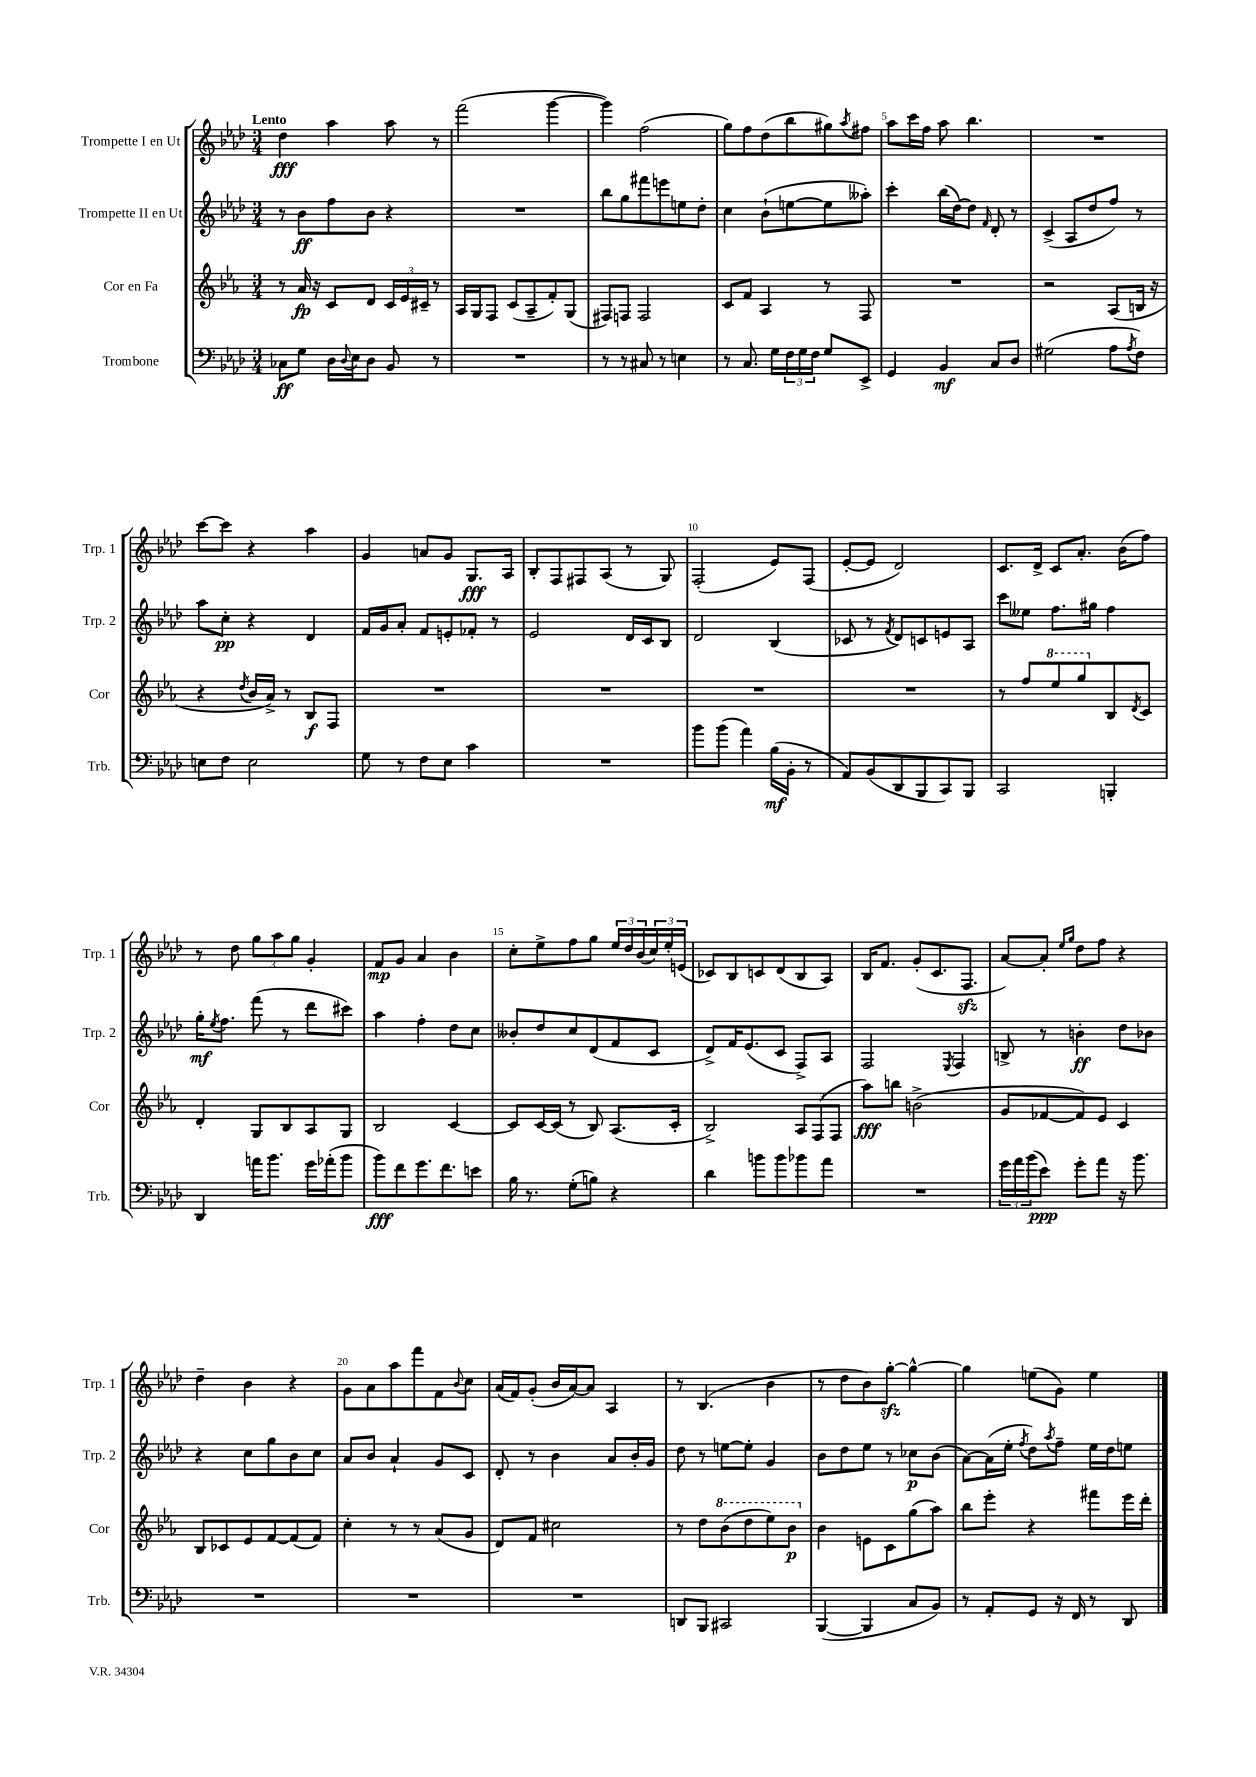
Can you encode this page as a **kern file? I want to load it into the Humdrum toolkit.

**kern	**dynam	**kern	**dynam	**kern	**dynam	**kern	**dynam
*part4	*part4	*part3	*part3	*part2	*part2	*part1	*part1
*staff4	*staff4	*staff3	*staff3	*staff2	*staff2	*staff1	*staff1
*I"Trombone	*	*I"Cor en Fa	*	*I"Trompette II en Ut	*	*I"Trompette I en Ut	*
*I'Trb.	*	*I'Cor	*	*I'Trp. 2	*	*I'Trp. 1	*
*clefF4	*	*clefG2	*	*clefG2	*	*clefG2	*
*k[b-e-a-d-]	*	*k[b-e-a-]	*	*k[b-e-a-d-]	*	*k[b-e-a-d-]	*
*M3/4	*	*M3/4	*	*M3/4	*	*M3/4	*
=1	=1	=1	=1	=1	=1	=1	=1
!	!	!	!	!	!	!LO:TX:a:B:t=Lento	!
8C-X\L	ff	8r	.	8r	.	4dd-\	fff
8G\J	.	16a-/	fp	8b-\L	ff	.	.
.	.	16r	.	.	.	.	.
16D-\LL	.	8c/L	.	8ff\	.	4aa-\	.
8qqD-/	.	.	.	.	.	.	.
16E-\J	.	.	.	.	.	.	.
8D-\J	.	8d/J	.	8b-\J	.	.	.
8BB-/	.	24c/LL	.	4r	.	8aa-\	.
.	.	24e-/	.	.	.	.	.
.	.	24c#X~/JJ	.	.	.	.	.
8r	.	8r	.	.	.	8r	.
=2	=2	=2	=2	=2	=2	=2	=2
2.r	.	16A-/LL	.	2.r	.	(2fff\	.
.	.	16G/J	.	.	.	.	.
.	.	8F/J	.	.	.	.	.
.	.	(8c/L	.	.	.	.	.
.	.	8A-~/	.	.	.	.	.
.	.	8f'/)	.	.	.	[4ggg\	.
.	.	(8G/J	.	.	.	.	.
=3	=3	=3	=3	=3	=3	=3	=3
8r	.	8F#X/L)	.	8bb-\L	.	4ggg\])	.
8r	.	8Fn/J	.	8gg\	.	.	.
8C#X/	.	2F/	.	8fff#X\	.	(2ff\	.
8r	.	.	.	8eeen\	.	.	.
4En\	.	.	.	8een\	.	.	.
.	.	.	.	8dd-'\J	.	.	.
=4	=4	=4	=4	=4	=4	=4	=4
8r	.	8c/L	.	4cc\	.	8gg\L)	.
8.C/	.	8f/J	.	.	.	8ff\	.
.	.	4A-/	.	(8b-`\L	.	(8dd-\	.
16G\LL	.	.	.	.	.	.	.
24F\	.	.	.	[8een\	.	8bb-\	.
24G\	.	.	.	.	.	.	.
24F\JJ	.	.	.	.	.	.	.
8G/L	.	8r	.	8ee\]	.	8gg#X\)	.
.	.	.	.	.	.	8qaa-/	.
8EE-^/J	.	8F/	.	8aa--X'\J)	.	8ff#X\J	.
=5	=5	=5	=5	=5	=5	=5	=5
4GG/	.	2.r	.	4ccc'\	.	8aa-\L	.
.	.	.	.	.	.	16ccc\L	.
.	.	.	.	.	.	16ff\JJ	.
4BB-/	mf	.	.	(16bb-\LL	.	8aa-\	.
.	.	.	.	[16dd-\J)	.	.	.
.	.	.	.	8dd-\J]	.	4.bb-\	.
.	.	.	.	16qqf/	.	.	.
8C/L	.	.	.	8d-'/	.	.	.
8D-/J	.	.	.	8r	.	.	.
=6	=6	=6	=6	=6	=6	=6	=6
(2G#X\	.	2r	.	(4c^/	.	2.r	.
.	.	.	.	8A-/L	.	.	.
.	.	.	.	8dd-/	.	.	.
8A-\L	.	(8A-/L	.	8ff/J)	.	.	.
8qA-/	.	.	.	.	.	.	.
8F\J)	.	16Bn/Jk	.	8r	.	.	.
.	.	16r	.	.	.	.	.
!!LO:LB:g=z
=7	=7	=7	=7	=7	=7	=7	=7
8En\L	.	4r	.	8aa-\L	.	[8ccc\L	.
8F\J	.	.	.	8cc'\J	pp	8ccc\J]	.
.	.	8qdd/	.	.	.	.	.
2E\	.	16b-/LL	.	4r	.	4r	.
.	.	16a-^/JJ)	.	.	.	.	.
.	.	8r	.	.	.	.	.
.	.	8B-/L	f	4d-/	.	4aa-\	.
.	.	8F/J	.	.	.	.	.
=8	=8	=8	=8	=8	=8	=8	=8
8G\	.	2.r	.	16f/LL	.	4g/	.
.	.	.	.	16g/J	.	.	.
8r	.	.	.	8a-'/J	.	.	.
8F\L	.	.	.	8f/L	.	8an/L	.
8E-\J	.	.	.	8en'/	.	8g/J	.
4c\	.	.	.	8f-X'/J	.	8.G/L	fff
.	.	.	.	8r	.	.	.
.	.	.	.	.	.	16A-/Jk	.
=9	=9	=9	=9	=9	=9	=9	=9
2.r	.	2.r	.	2e-/	.	8B-'/L	.
.	.	.	.	.	.	8F/	.
.	.	.	.	.	.	8F#X/	.
.	.	.	.	.	.	(8A-/J	.
.	.	.	.	16d-/LL	.	8r	.
.	.	.	.	16c/J	.	.	.
.	.	.	.	8B-/J	.	8G/)	.
=10	=10	=10	=10	=10	=10	=10	=10
8b-\L	.	2.r	.	2d-/	.	(2F'/	.
(8b-\J	.	.	.	.	.	.	.
4a-\)	.	.	.	.	.	.	.
(16B-\LL	mf	.	.	(4B-/	.	8e-/L)	.
16BB-'\JJ	.	.	.	.	.	.	.
8r	.	.	.	.	.	(8F/J	.
=11	=11	=11	=11	=11	=11	=11	=11
8AA-/L)	.	2.r	.	8c-X/	.	[8e-'/L	.
(8BB-/	.	.	.	8r	.	8e-/J]	.
.	.	.	.	8qf/	.	.	.
8DD-/	.	.	.	8d-/L)	.	2d-/)	.
8BBB-/	.	.	.	8cn/	.	.	.
8CC/)	.	.	.	8en/	.	.	.
8BBB-/J	.	.	.	8A-/J	.	.	.
=12	=12	=12	=12	=12	=12	=12	=12
2CC/	.	8r	.	8ccc\L	.	8.c/L	.
.	.	8ff/L	.	8ee--X\J	.	.	.
.	.	.	.	.	.	16d-^/Jk	.
*	*	*8va	*	*	*	*	*
.	.	8eee-/	.	8.ff\L	.	8c/L	.
.	.	8ggg/	.	.	.	8.a-'/J	.
.	.	.	.	16gg#X\Jk	.	.	.
*	*	*X8va	*	*	*	*	*
4BBBn'/	.	8B-/	.	4ff\	.	.	.
.	.	.	.	.	.	(16b-\KL	.
.	.	8qd/	.	.	.	.	.
.	.	8c/J	.	.	.	8ff\J)	.
!!LO:LB:g=z
=13	=13	=13	=13	=13	=13	=13	=13
4DD-/	.	4d'/	.	16gg'\KL	mf	8r	.
.	.	.	.	8qee-/	.	.	.
.	.	.	.	8.ff\J	.	.	.
.	.	.	.	.	.	8dd-\	.
16an\KL	.	8G/L	.	(8fff\	.	12gg\L	.
8.b-\J	.	.	.	.	.	.	.
.	.	.	.	.	.	12aa-\	.
.	.	8B-/	.	8r	.	.	.
.	.	.	.	.	.	12gg\J	.
16g\LL	.	8A-/	.	8ddd-\L	.	4g'/	.
(16a-X'\J	.	.	.	.	.	.	.
8b-\J	.	8G/J	.	8ccc#X\J)	.	.	.
=14	=14	=14	=14	=14	=14	=14	=14
8b-\L)	fff	2B-/	.	4aa-\	.	8f/L	mp
8f\	.	.	.	.	.	8g/J	.
8.g\	.	.	.	4ff'\	.	4a-/	.
8.f\	.	.	.	.	.	.	.
.	.	[4c/	.	8dd-\L	.	4b-\	.
8en\J	.	.	.	8cc\J	.	.	.
=15	=15	=15	=15	=15	=15	=15	=15
16B-\	.	8c/L]	.	8b--X'/L	.	8cc'\L	.
8.r	.	.	.	.	.	.	.
.	.	[16c/L	.	8dd-/	.	8ee-^\	.
.	.	(16c/JJ]	.	.	.	.	.
(8G'\L	.	8r	.	8cc/	.	8ff\	.
8Bn\J)	.	8B-/)	.	(8d-/	.	8gg\J	.
4r	.	(8.A-/L	.	8f/	.	24ee-/LL	.
.	.	.	.	.	.	24dd-/	.
.	.	.	.	.	.	(24b-/	.
.	.	.	.	8c/J	.	24cc/)	.
.	.	.	.	.	.	24ee-'/	.
.	.	16c'/Jk	.	.	.	.	.
.	.	.	.	.	.	(24en/JJ	.
=16	=16	=16	=16	=16	=16	=16	=16
4d-\	.	2B-^/)	.	8d-^/L)	.	8c-X/L)	.
.	.	.	.	16f/K	.	8B-/	.
.	.	.	.	(8.e-/	.	.	.
8bn\L	.	.	.	.	.	8cn/	.
8b\	.	.	.	8c/J	.	(8d-/	.
8b-X\	.	12A-/L	.	8F^/L)	.	8B-/	.
.	.	(12F/	.	.	.	.	.
8a-\J	.	.	.	8A-/J	.	8A-/J)	.
.	.	12F/J	.	.	.	.	.
=17	=17	=17	=17	=17	=17	=17	=17
2.r	.	8aa-\L)	fff	2F/	.	16B-/KL	.
.	.	.	.	.	.	8.f/J	.
.	.	8bbn\J	.	.	.	.	.
.	.	(2bn^\	.	.	.	(8g'/L	.
.	.	.	.	.	.	8.c/	.
.	.	.	.	8qE-/	.	.	.
.	.	.	.	4F/	.	.	.
.	.	.	.	.	.	8.Fzz/J	.
=18	=18	=18	=18	=18	=18	=18	=18
24g\LL	.	8g/L	.	8Bn^/	.	[8a-/L)	.
24a-\	.	.	.	.	.	.	.
(24b-\J	.	.	.	.	.	.	.
8e-\J)	ppp	[8f-X/	.	8r	.	8a-'/J]	.
.	.	.	.	.	.	16qqee-/LL	.
.	.	.	.	.	.	16qqgg/JJ	.
8g'\L	.	8f-/])	.	4bn'\	ff	8dd-\L	.
8a-\J	.	8e-/J	.	.	.	8ff\J	.
16r	.	4c/	.	8dd-\L	.	4r	.
8.b-\	.	.	.	.	.	.	.
.	.	.	.	8b-X\J	.	.	.
!!LO:LB:g=z
=19	=19	=19	=19	=19	=19	=19	=19
2.r	.	8B-/L	.	4r	.	4dd-~\	.
.	.	8c-X/	.	.	.	.	.
.	.	8e-/	.	8cc\L	.	4b-\	.
.	.	[8f/	.	8gg\	.	.	.
.	.	(8f/]	.	8b-\	.	4r	.
.	.	8f/J)	.	8cc\J	.	.	.
=20	=20	=20	=20	=20	=20	=20	=20
2.r	.	4cc'\	.	8a-/L	.	8g\L	.
.	.	.	.	8b-/J	.	8a-\	.
.	.	8r	.	4a-`/	.	8aa-\	.
.	.	8r	.	.	.	8fff\	.
.	.	(8a-/L	.	8g/L	.	8f\	.
.	.	.	.	.	.	8qqb-/	.
.	.	8g/J	.	8c/J	.	8cc\J	.
=21	=21	=21	=21	=21	=21	=21	=21
2.r	.	8d/L)	.	8d-'/	.	(16a-/LL	.
.	.	.	.	.	.	16f/J)	.
.	.	8f/J	.	8r	.	(8g'/J	.
.	.	2cc#X\	.	4b-\	.	16b-/LL	.
.	.	.	.	.	.	[16a-/J)	.
.	.	.	.	.	.	8a-/J]	.
.	.	.	.	8a-/L	.	4A-/	.
.	.	.	.	16b-'/L	.	.	.
.	.	.	.	16g/JJ	.	.	.
=22	=22	=22	=22	=22	=22	=22	=22
8DDn/L	.	8r	.	8dd-\	.	8r	.
8BBB-/J	.	8dd\L	.	8r	.	(4.B-/	.
*	*	*8va	*	*	*	*	*
2CC#X/	.	(8bb-\	.	[8een\L	.	.	.
.	.	8ddd\	.	8ee'\J]	.	.	.
.	.	8eee-\)	.	4g/	.	4b-\	.
.	.	8bb-\J	p	.	.	.	.
=23	=23	=23	=23	=23	=23	=23	=23
*	*	*X8va	*	*	*	*	*
([4BBB-/	.	4b-\	.	8b-\L	.	8r	.
.	.	.	.	8dd-\	.	8dd-\L	.
4BBB-/]	.	8en\L	.	8ee-\J	.	8b-\)	.
.	.	8c\	.	8r	.	[8ggzz'\J	.
8C/L	.	(8gg\	.	8cc-X\L	p	4gg^^\_	.
8BB-/J)	.	8aa-\J)	.	(8b-\J	.	.	.
=24	=24	=24	=24	=24	=24	=24	=24
8r	.	8bb-\L	.	[8a-\L)	.	4gg\]	.
8AA-'/L	.	8eee-'\J	.	(16a-\L]	.	.	.
.	.	.	.	16ee-'\JJ	.	.	.
.	.	.	.	8qff/	.	.	.
8GG/J	.	4r	.	8dd-\L)	.	(8een\L	.
.	.	.	.	8qaa-/	.	.	.
16r	.	.	.	8ff~\J	.	8g\J)	.
16FF/	.	.	.	.	.	.	.
8r	.	8fff#X\L	.	16ee-\LL	.	4ee\	.
.	.	.	.	16dd-\J	.	.	.
8DD-/	.	16eee-\L	.	8een\J	.	.	.
.	.	16ddd'\JJ	.	.	.	.	.
==	==	==	==	==	==	==	==
*-	*-	*-	*-	*-	*-	*-	*-
